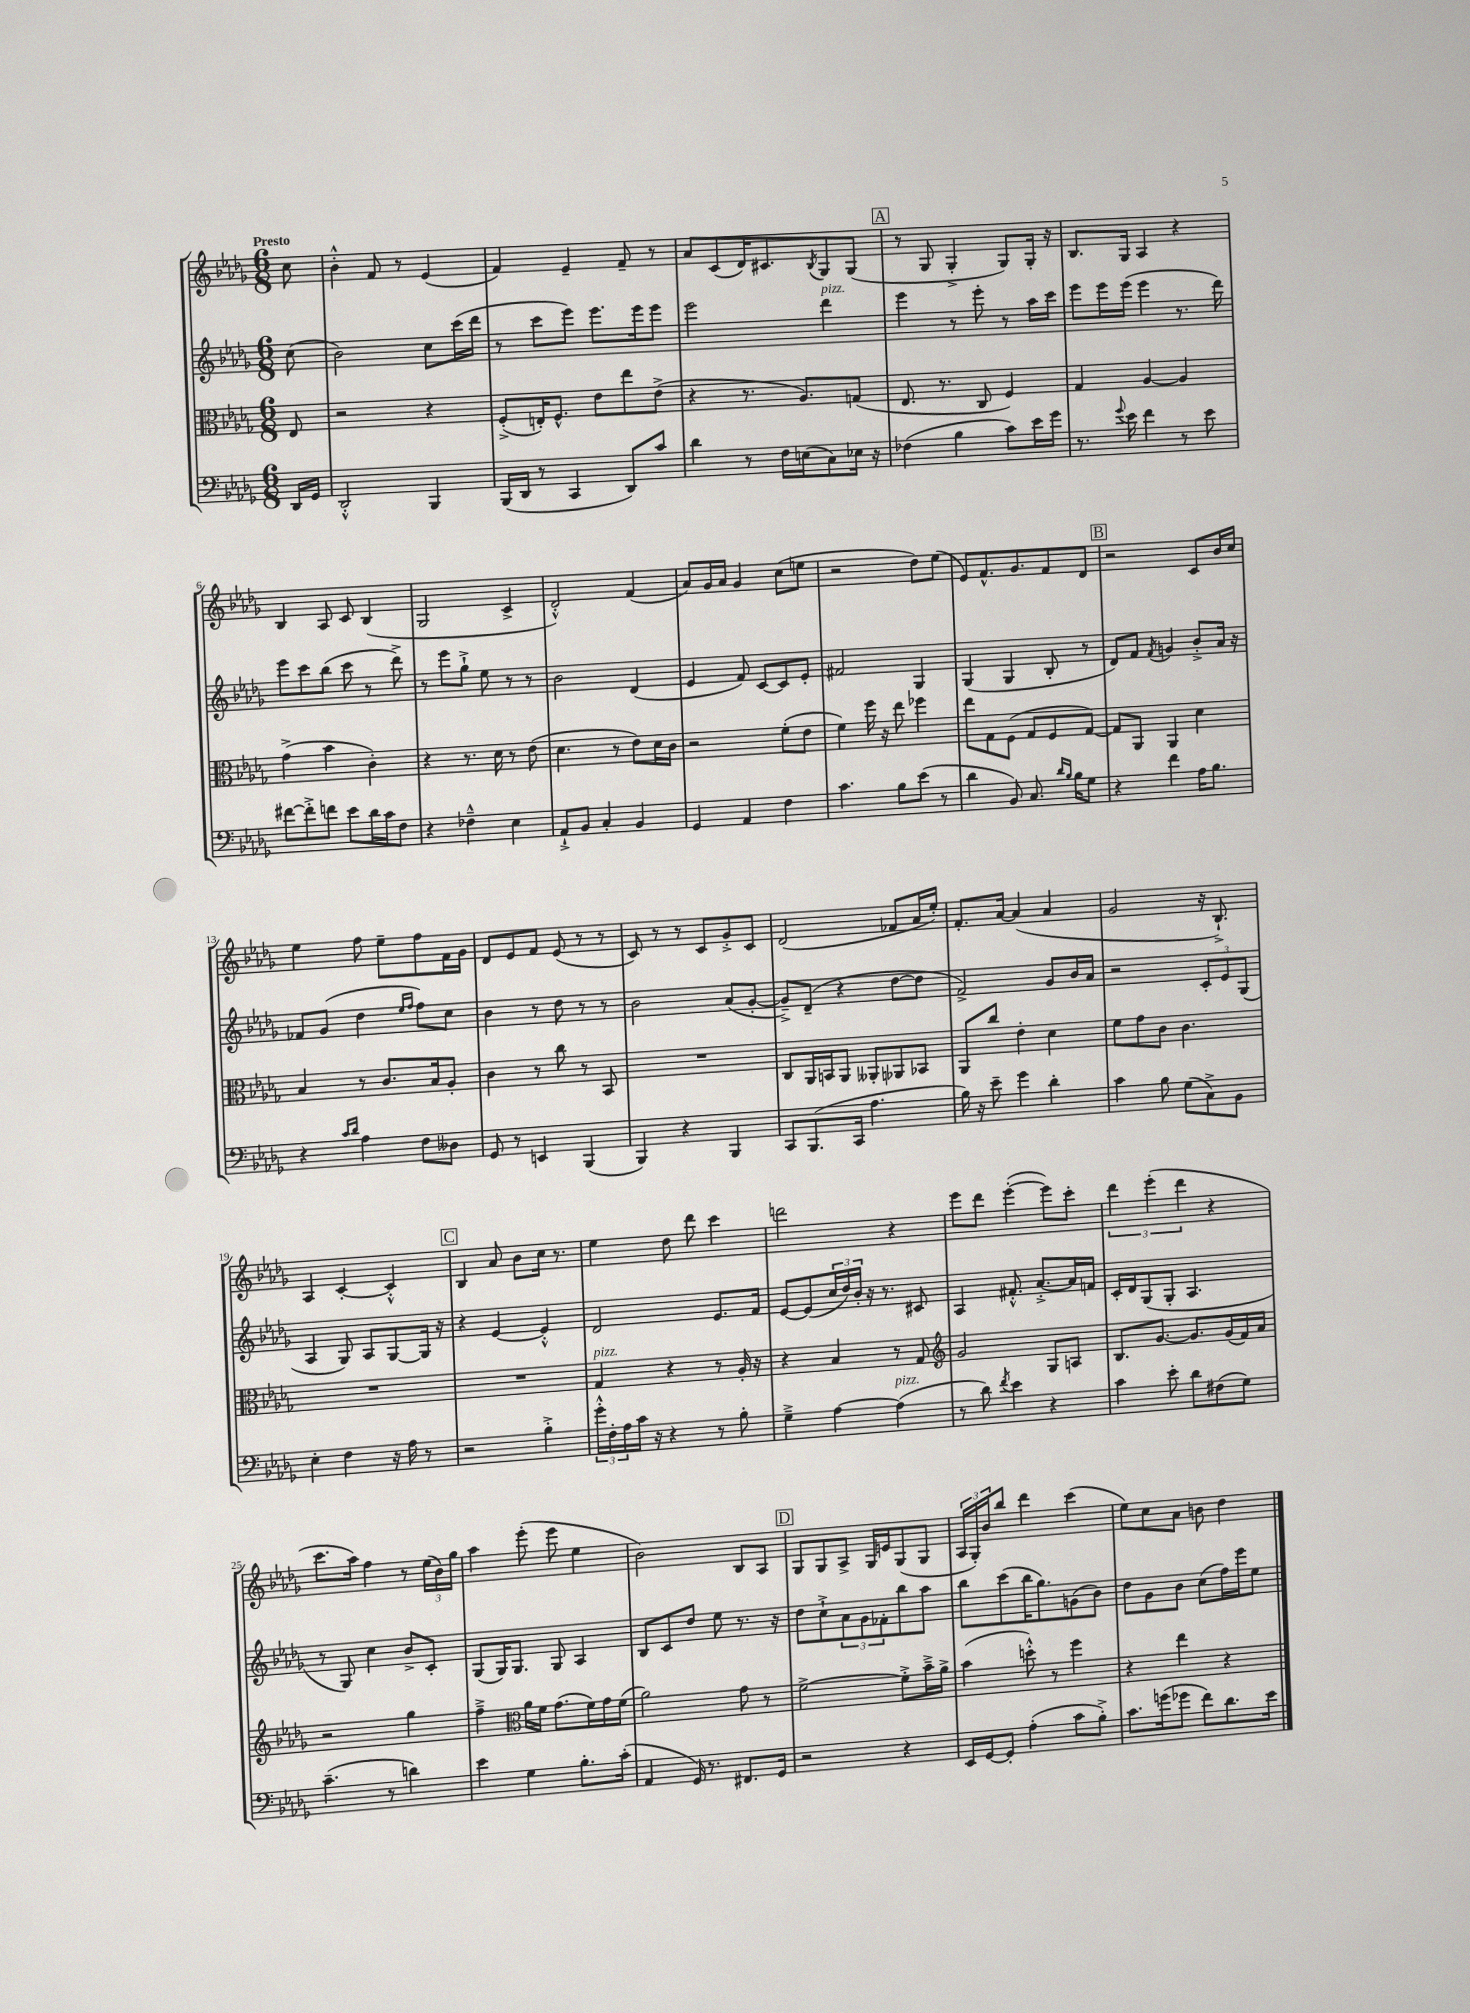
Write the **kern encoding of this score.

**kern	**kern	**kern	**kern
*staff4	*staff3	*staff2	*staff1
*clefF4	*clefC3	*clefG2	*clefG2
*k[b-e-a-d-g-]	*k[b-e-a-d-g-]	*k[b-e-a-d-g-]	*k[b-e-a-d-g-]
*M6/8	*M6/8	*M6/8	*M6/8
16DD-/LL	8E-/	(8cc\	8cc\
16GG-/JJ	.	.	.
=	=	=	=
2DD-'^^/	2r	2b-\)	4b-'^^\
.	.	.	8f/
.	.	.	8r
4BBB-/	4r	8cc\L	(4e-/
.	.	(16ccc\L	.
.	.	16ddd-\JJ	.
=	=	=	=
(16BBB-/LL	(8F'^/L	8r	4f/)
16DD-/JJ	.	.	.
8r	16E'/K)	8ccc\L	.
.	8.F^^/J	.	.
4CC/	.	8eee-\J)	4e-~/
.	8e-\L	8.eee-\L	.
8DD-/L)	8ee-\	.	8f~/
.	.	16eee-\k	.
8c/J	(8e-^\J	8eee-\J	8r
=	=	=	=
4d-\	4r	2eee-\	8a-/L
.	.	.	(8c/
8r	8.r	.	16d-/K)
.	.	.	8.c#/
16F\LL	.	.	.
(16E\J	8.A-/L)	.	.
.	.	.	8qB-/
8C\)	.	4ddd-\	8G-/
16E-\Jk	(8G/J	.	(8G-/J
16r	.	.	.
=	=	=	=
(4F-\	8.E-/	4eee-\	8r
.	.	.	8G-/
.	8.r	.	.
4B-\	.	8r	4G-'^/
.	8C/	8eee-'\	.
8c\L)	4F/)	8r	8G-/L)
16e-\L	.	16aa-\LL	16G-'/Jk
16g-\JJ	.	16ccc\JJ	16r
=	=	=	=
8.r	4G-/	8eee-\L	8.B-/L
.	.	16eee-\L	.
8qqg-/	.	.	.
16e-\	.	(16eee-\JJ	16G-/Jk
4f\	[4A-/	4eee-\	4A-/
8r	4A-/]	8.r	4r
8e-\	.	.	.
.	.	16ddd-\)	.
=	=	=	=
[8f#\L	(4g-^\	8eee-\L	4B-/
8f#'^\]	.	8ccc\	.
8f\J	4b-\	(8bb-\J	8A-/
8e-\L	.	8ccc\	8c/
16d-\L	4c'\)	8r	(4B-/
16c\J	.	.	.
8F\J	.	8ddd-^\)	.
=	=	=	=
4r	4r	8r	2G-/
.	.	8eee-\L	.
4F-~^^\	8.r	8gg-`^\J	.
.	.	8ee-\	.
.	16d-\	.	.
4E-\	8r	8r	4c^/
.	(8e-\	8r	.
=	=	=	=
8AA-`^/L	4.d-\	2b-\	2d-'^^/)
8BB-/J	.	.	.
4C'/	.	.	.
.	8r	.	.
4BB-/	8e-\L)	(4d-/	(4f/
.	16d-\L	.	.
.	16c\JJ	.	.
=	=	=	=
4GG-/	2r	4e-/	8a-/L)
.	.	.	16g-/L
.	.	.	16a-/JJ
4AA-/	.	8f/)	4g-/
.	.	[8c/L	.
4F\	(8f'\L	8c/]	(8cc\L
.	8e-\J	8e-'/J	8ee\J
=	=	=	=
4.c\	4f\)	2f#/	2r
.	16ff\	.	.
.	16r	.	.
8B-\L	8ee-\	.	.
(8e-\J	4ff-\	4G-/	8dd-\L)
8r	.	.	(8ee-\J
=	=	=	=
4d-\	8ee-\L	(4G-/	8e-/L)
.	8G-\	.	8.f^^/
8BB-/)	(8F\J	4G-/	.
.	.	.	8.g-/
8.C/	8G-/L	.	.
.	8F/	8B-'/	8f/
16qqd-/LL	.	.	.
16qqB-/JJ	.	.	.
16B-\LK	.	.	.
8G-\J	[8G-/J)	8r	8d-/J
=	=	=	=
4r	8G-/]L	8d-/L)	2r
.	8AA-/J	8f/J	.
.	.	8qf/	.
4f\	4AA-/	4g/	.
16A-\LK	4d-\	8b-'^/L	8c/L
8.B-\J	.	.	.
.	.	16a-/Jk	16b-/L
.	.	16r	16cc/JJ
=	=	=	=
4r	4B-/	8f-/L	4ee-\
.	.	(8g-/J	.
16qqc/LL	.	.	.
16qqd-/JJ	.	.	.
4A-\	8r	4dd-\	8ff\
.	8.c/L	.	8ee-~\L
.	.	16qqee-/LL	.
.	.	16qqff/JJ	.
8F\L	.	8ff\L)	8ff\
.	16B-/k	.	.
8D--\J	8A-'/J	8cc\J	16f\L
.	.	.	16g-\JJ
=	=	=	=
8GG-/	4c\	4b-\	8d-/L
8r	.	.	8e-/
4EE/	8r	8r	8f/J
.	8cc\	8dd-\	(8e-/
(4BBB-/	8r	8r	8r
.	8BB-/	8r	8r
=	=	=	=
4BBB-/)	2.r	2b-\	8c/)
.	.	.	8r
4r	.	.	8r
.	.	.	8c/L
4BBB-/	.	(8a-/L	8g-'^/
.	.	[8g-'/J	8c/J
=	=	=	=
8CC/L	8C/L	8g-~^/]L)	(2d-/
(8.BBB-/	16AA-/L	(8d-~/J	.
.	16BB/J	.	.
.	8AA-/J	4r	.
16CC/Jk	.	.	.
4.A-\	8AA--'/L	.	.
.	8AA-/	[8dd-\L	8f-/L
.	8BB-/J	8dd-\]J	16a-/L
.	.	.	16ee-'/JJ)
=	=	=	=
16B-\)	8AA-/L	2f^/)	8.f'/L
16r	.	.	.
8e-~\	8cc/J	.	.
.	.	.	[16a-/Jk
4g-\	4e-'\	.	(4a-/]
4d-'\	4d-\	8g-/L	4a-/
.	.	16b-/L	.
.	.	16a-/JJ	.
=	=	=	=
4c\	8f\L	2r	2g-/
.	8g-\	.	.
8B-\	8c\J	.	.
(8G-\L	4.c\	.	.
8C^\)	.	12c'/L	16r
.	.	.	8.B-`^/)
.	.	12e-/	.
8BB-\J	.	.	.
.	.	(12G-/J	.
=	=	=	=
4E-'\	2.r	4A-/	4A-/
4F\	.	8G-/)	[4c'/
.	.	8A-/L	.
16r	.	[8G-/	4c'^^/]
16A-\	.	.	.
8r	.	16G-/]Jk	.
.	.	16r	.
=	=	=	=
2r	2.r	4r	4B-/
.	.	[4e-/	8a-/
.	.	.	8b-\L
4B-'^\	.	4e-'^^/]	16cc\Jk
.	.	.	8.r
=	=	=	=
24g-'^^\LL	4G-/	2d-/	4ee-\
24F'\	.	.	.
24A-\	.	.	.
16c\JJ	.	.	.
16r	.	.	.
4r	4r	.	8dd-\
.	.	.	8ddd-\
8r	8r	8.e-/L	4ccc\
8B-'\	16A-'/	.	.
.	16r	16f/Jk	.
=	=	=	=
4G-~^\	4r	[8e-/L	2ddd\
.	.	(8e-/]	.
[4A-\	4B-/	24cc/L	.
.	.	24dd-/)	.
.	.	24b-'/JJ	.
.	.	16r	.
.	.	8.r	.
(4A-\]	8r	.	4r
.	8G-/	8c#/	.
=	=	=	=
*	*clefG2	*	*
8r	2g-/	4A-/	8eee-\L
8d-\)	.	.	8ddd-\J
8qf/	.	.	.
4e-\	.	8.f#'^^/	([4eee-'\
.	.	[8.a-'^/L	.
4r	8G-/L	.	8eee-\]L)
.	8A/J	16a-/]L	8ccc'\J
.	.	16f/JJ	.
=	=	=	=
4c\	8.B-/L	16c'/LL	6ddd-\
.	.	16d-/J	.
.	.	(8G-/	.
.	.	.	(6eee-'\
.	[8.g-/J	.	.
8e-'\	.	8G-'/J	.
.	.	.	6ddd-\
8d-\L	8.g-/]L	4.A-/	.
(8F#\	.	.	4r
.	(16g-/L	.	.
8G-\J)	16f/)	.	.
.	16a-/JJ	.	.
=	=	=	=
(4.c~\	2r	8r	8.ccc\L
.	.	8G-/)	.
.	.	.	16aa-\Jk)
.	.	4cc\	4ff\
8r	.	.	.
4d\)	4gg-\	8b-^/L	8r
.	.	8c'/J	(24ee-\LL
.	.	.	24b-\)
.	.	.	24gg-\JJ
=	=	=	=
4e-\	4ff~^\	(8G-/L	4aa-\
.	.	16G-/K)	.
.	.	8.G-/J	.
*	*clefC3	*	*
4G-\	16a-\LL	.	(8eee-'\
.	16f\JJ	.	.
.	(8.g-\L	8G-/	8eee-\
8.B-'\L	.	4A-/	4ee-\
.	16f\L)	.	.
.	16g-\	.	.
(16c'\Jk	(16f\JJ	.	.
=	=	=	=
4AA-/	2a-\)	8B-/L	2b-\)
.	.	8c/	.
16GG-/)	.	8dd-/J	.
8.r	.	.	.
.	.	8ee-\	.
8.FF#/L	8g-\	8.r	8B-/L
.	8r	.	8A-/J
16GG-/Jk	.	16r	.
=	=	=	=
2r	[2f^\	8dd-\L	8G-/L
.	.	8cc`^\	8G-/
.	.	12a-\	8A-^/J
.	.	12g-\	.
.	.	.	16G-/LL
.	.	12f-'\	.
.	.	.	16e/J
4r	8f'^\]L	8bb-\	(8G-/
.	16b-~^\L	8aa-\J	8G-/J
.	16a-^\JJ	.	.
=	=	=	=
16EE-/LL	(4b-\	8bb-\L	24A-/LL
.	.	.	24G-'/)
[16GG-/J	.	.	.
.	.	.	24b-/J
8GG-'/]J	.	(8ccc\	8bb-/J
(4A-'\	8dd'^^\)	16bb-\K	4ddd-\
.	.	8.gg-\)	.
.	8r	.	.
8c\L	4ff\	(8g\	(4ccc\
8B-'^\J)	.	8b-\J)	.
=	=	=	=
8.c\L	4r	8dd-\L	8ee-\L)
.	.	8g-\	8cc\
(16g\k	.	.	.
8g-\J	4ee-\	8b-\J	8a-\J
8f\L)	.	(8cc\L	8b\
8.d-\	4r	16ff\L)	4dd-\
.	.	16eee-\J	.
.	.	8ee-\J	.
16e-\Jk	.	.	.
==	==	==	==
*-	*-	*-	*-
